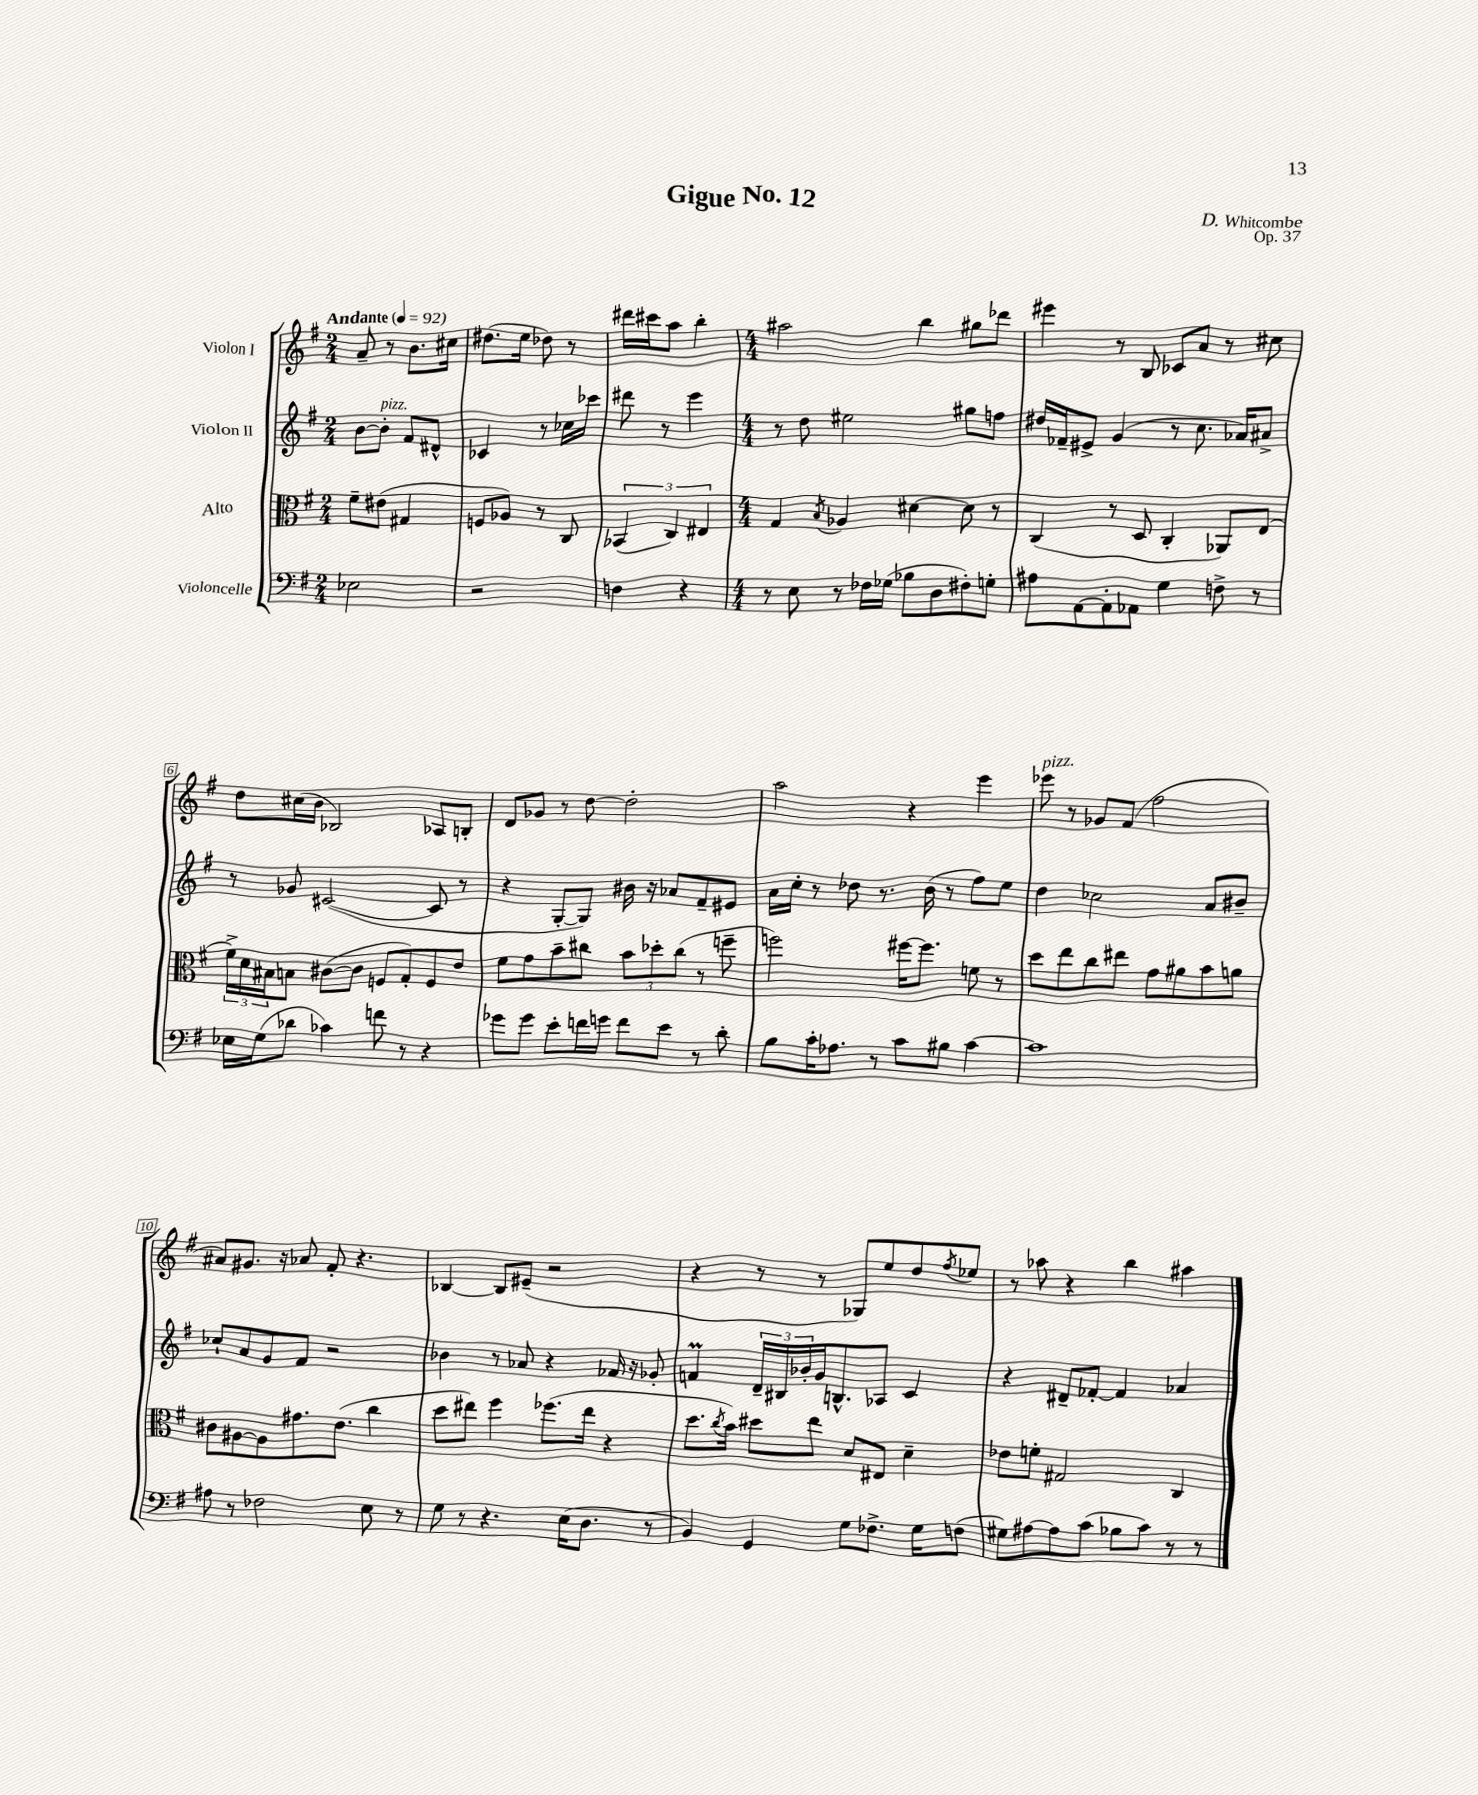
\header { title = "Gigue No. 12" composer = "D. Whitcombe" opus = "Op. 37" }
<<
\new StaffGroup <<
\new Staff = "s0" \with { instrumentName = "Violon I" } {
    \clef treble \key g \major \numericTimeSignature \time 2/4 \tempo "Andante" 4 = 92
    a'8-- r8 b'8. cis''16 |
    dis''8.( e''16 des''8) r8 |
    dis'''16 cis'''16 a''8 b''4-. |
    \numericTimeSignature \time 4/4 ais''2 b''4 gis''8 des'''8 |
    eis'''4 r8 b8 ces'8 a'8 r8 cis''8 |
    d''8 cis''16( b'16 bes2) aes8 b8-. |
    d'8 ges'8 r8 d''8~ d''2-. |
    a''2 r4 e'''4 |
    ees'''8^\markup { \italic "pizz." } r8 ges'8 fis'8( fis''2 |
    ais'8) gis'8. r16 aes'8 fis'8-. r4. |
    bes4~ bes8 eis'8--( r2 |
    r4 r8 r8 ges8) e''8 d''8 \acciaccatura { fis''8 } ees''8 |
    r8 aes''8 r4 b''4 ais''4 \bar "|." |
}
\new Staff = "s1" \with { instrumentName = "Violon II" } {
    \clef treble \key g \major \numericTimeSignature \time 2/4
    b'8~ b'8-.^\markup { \italic "pizz." } fis'8 dis'8-^ |
    ces'4 r8 ces''16 ces'''16 |
    dis'''8 r8 e'''4 |
    \numericTimeSignature \time 4/4 r8 d''8 eis''2 gis''8 f''8 |
    dis''16 fes'16-- eis'8-> g'4( r8 c''8. aes'16) ais'8-> |
    r8 ges'8 cis'2~( cis'8 r8 |
    r4 g8~-. g8) bis'16 r16 aes'8 fis'8-- eis'8 |
    a'16 c''16-. r8 des''8 r8. b'16( r8 fis''8) e''8 |
    d''4 ces''2 a'8 bis'8-- |
    ces''8-! a'8 g'8 fis'8 r2 |
    bes'4 r8 aes'8 r4 fes'16 r16 ges'8-. |
    f'4\prall \tuplet 3/2 { d'16-- bis16 bes'16-. } g'16 b8.-^ aes8 c'4 |
    r4 dis'8-- fes'8~-. fes'4 aes'4 \bar "|." |
}
\new Staff = "s2" \with { instrumentName = "Alto" } {
    \clef alto \key g \major \numericTimeSignature \time 2/4
    fis'8-- eis'8( gis4 |
    f8 aes8) r8 c8 |
    \tuplet 3/2 { bes,4( c4) eis4 } |
    \numericTimeSignature \time 4/4 g4 \acciaccatura { b8 } aes4 dis'4~ dis'8 r8 |
    c4( r8 d8 c4-. aes,8) e8( |
    \tuplet 3/2 { fis'16->) d'16 bis16 } b8 cis'8~( cis'8 f8 g8-.) f8 e'8 |
    fis'8 g'8 b'8-- cis''8 \tuplet 3/2 { b'8 des''8-. cis''8( } r8 f''8-- |
    f''2) fis''16~ fis''8. f'8 r8 |
    d''8 e''8 c''8 eis''8 g'8 ais'8 b'8 a'8 |
    cis'8 ais8~ ais8 gis'8. e'8.( c''4 |
    d''8 eis''8) fis''4 fes''8.( eis''16 r4 |
    d''8. \acciaccatura { c''8 } b'16) dis''8 e''8 d'8 eis8 d'4-- |
    ees'8 f'8-. gis2 c4 \bar "|." |
}
\new Staff = "s3" \with { instrumentName = "Violoncelle" } {
    \clef bass \key g \major \numericTimeSignature \time 2/4
    ees2 |
    r2 |
    f4 r4 |
    \numericTimeSignature \time 4/4 r8 e8 r8 fes16 ges16( bes8 d8 fis8-.) g8-. |
    ais8 a,8~ a,8-. aes,8 g4 f8-> r8 |
    ees16 g16( des'8 ces'4) f'8 r8 r4 |
    ges'8 ges'8 e'8-. f'16 g'16 f'8 e'8 r8 d'8-. |
    b8 c'16-. aes8. r8 c'8 bis8 c'4~ |
    c'1 |
    ais8 r8 fes2 e8 r8 |
    g8 r8 r4. e16( d8. r8 |
    b,4) g,4 g8 fes8.-> g16 f8( |
    gis8) ais8~ ais8 c'8( bes8 c'8) r8 r8 \bar "|." |
}
>>
>>
\layout { \context { \Score \override BarNumber.stencil = #(make-stencil-boxer 0.1 0.3 ly:text-interface::print) } }
